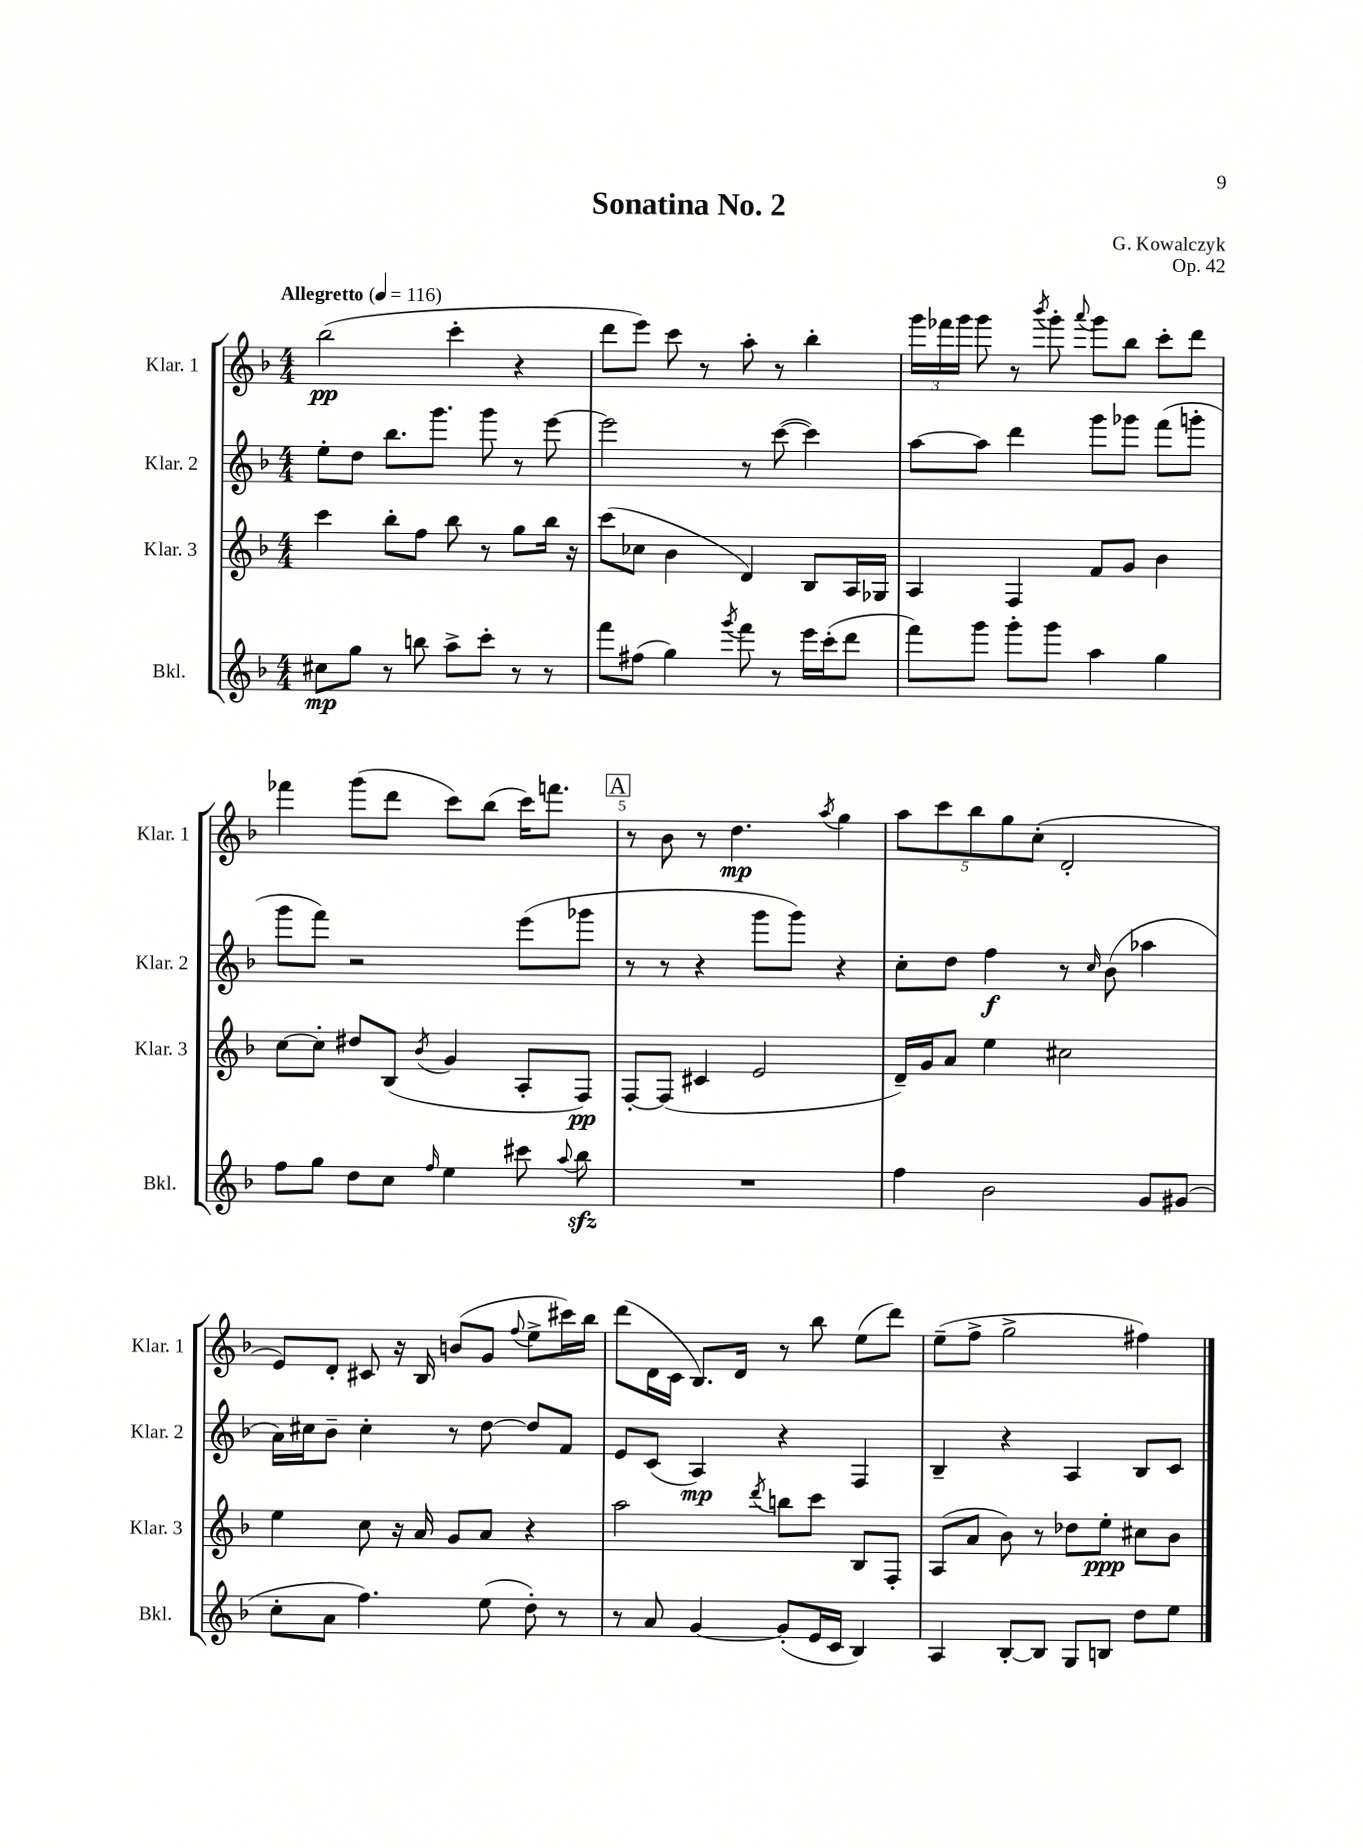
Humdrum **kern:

**kern	**dynam	**kern	**dynam	**kern	**dynam	**kern	**dynam
*part4	*part4	*part3	*part3	*part2	*part2	*part1	*part1
*staff4	*staff4	*staff3	*staff3	*staff2	*staff2	*staff1	*staff1
*I"Bkl.	*	*I"Klar. 3	*	*I"Klar. 2	*	*I"Klar. 1	*
*I'Bkl.	*	*I'Klar. 3	*	*I'Klar. 2	*	*I'Klar. 1	*
*clefG2	*	*clefG2	*	*clefG2	*	*clefG2	*
*k[b-]	*	*k[b-]	*	*k[b-]	*	*k[b-]	*
*M4/4	*	*M4/4	*	*M4/4	*	*M4/4	*
*MM116	*	*MM116	*	*MM116	*	*MM116	*
=1	=1	=1	=1	=1	=1	=1	=1
!	!	!	!	!	!	!LO:TX:a:B:t=Allegretto	!
8cc#X\L	mp	4ccc\	.	8ee'\L	.	(2bb-\	pp
8gg\J	.	.	.	8dd\J	.	.	.
8r	.	8bb-'\L	.	8.bb-\L	.	.	.
8bbn\	.	8ff\J	.	.	.	.	.
.	.	.	.	8.ggg\J	.	.	.
8aa^\L	.	8bb-\	.	.	.	4ccc'\	.
8ccc'\J	.	8r	.	8ggg\	.	.	.
8r	.	8gg\L	.	8r	.	4r	.
8r	.	16bb-\Jk	.	[8eee\	.	.	.
.	.	16r	.	.	.	.	.
=2	=2	=2	=2	=2	=2	=2	=2
8fff\L	.	(8ccc\L	.	2eee\]	.	8ddd\L	.
(8ff#X\J	.	8cc-X\J	.	.	.	8eee\J)	.
4gg\)	.	4b-\	.	.	.	8ccc\	.
.	.	.	.	.	.	8r	.
8qggg/	.	.	.	.	.	.	.
8fff\	.	4d/)	.	8r	.	8aa'\	.
8r	.	.	.	([8ccc\	.	8r	.
16eee\LL	.	8B-/L	.	4ccc\])	.	4bb-'\	.
(16ccc'\J	.	.	.	.	.	.	.
8ddd\J	.	16A/L	.	.	.	.	.
.	.	16G-X/JJ	.	.	.	.	.
=3	=3	=3	=3	=3	=3	=3	=3
8fff\L)	.	4A/	.	[8aa\L	.	24ggg\LL	.
.	.	.	.	.	.	24fff-X\	.
.	.	.	.	.	.	24ggg\JJ	.
8ggg\J	.	.	.	8aa\J]	.	8ggg\	.
8ggg'\L	.	4F/	.	4ddd\	.	8r	.
.	.	.	.	.	.	8qbbb-/	.
8ggg\J	.	.	.	.	.	8ggg'\	.
.	.	.	.	.	.	8qqaaa/	.
4aa\	.	8f/L	.	8ggg\L	.	8ggg\L	.
.	.	8g/J	.	8ggg-X\J	.	8bb-\J	.
4gg\	.	4b-\	.	(8fff\L	.	8ccc'\L	.
.	.	.	.	8gggn'\J	.	8ddd\J	.
!!LO:LB:g=z
=4	=4	=4	=4	=4	=4	=4	=4
8ff\L	.	[8cc\L	.	8ggg\L	.	4fff-X\	.
8gg\J	.	8cc'\J]	.	8fff\J)	.	.	.
8dd\L	.	8dd#X/L	.	2r	.	(8ggg\L	.
8cc\J	.	(8B-/J	.	.	.	8ddd\J	.
16qqff/	.	8qb-/	.	.	.	.	.
4ee\	.	4g/	.	.	.	8ccc\L)	.
.	.	.	.	.	.	(8bb-\J	.
8ccc#X\	.	8A'/L	.	(8eee\L	.	16ccc\KL)	.
.	.	.	.	.	.	8.fffn\J	.
8qqaa/	.	.	.	.	.	.	.
8bb-zz\	.	8F/J)	pp	8ggg-X\J	.	.	.
!!LO:REH:place=s1:t=A
=5	=5	=5	=5	=5	=5	=5	=5
1r	.	[8F'/L	.	8r	.	8r	.
.	.	(8F/J]	.	8r	.	8b-\	.
.	.	4c#X/	.	4r	.	8r	.
.	.	.	.	.	.	4.dd\	mp
.	.	2e/	.	8ggg\L	.	.	.
.	.	.	.	8ggg\J)	.	.	.
.	.	.	.	.	.	8qaa/	.
.	.	.	.	4r	.	4gg\	.
=6	=6	=6	=6	=6	=6	=6	=6
4ff\	.	16d~/LL)	.	8cc'\L	.	10aa\L	.
.	.	16g/J	.	.	.	.	.
.	.	.	.	.	.	10ccc\	.
.	.	8a/J	.	8dd\J	.	.	.
.	.	.	.	.	.	10bb-\	.
2b-\	.	4ee\	.	4ff\	f	.	.
.	.	.	.	.	.	10gg\	.
.	.	.	.	.	.	(10cc'\J	.
.	.	2cc#X\	.	8r	.	2d'/	.
.	.	.	.	16qqcc/	.	.	.
.	.	.	.	(8b-\	.	.	.
8g/L	.	.	.	4aa-X\	.	.	.
(8g#X/J	.	.	.	.	.	.	.
!!LO:LB:g=z
=7	=7	=7	=7	=7	=7	=7	=7
8cc'\L	.	4ee\	.	16a\LL)	.	8e/L)	.
.	.	.	.	16cc#X\J	.	.	.
8a\J	.	.	.	8b-~\J	.	8d'/J	.
4.ff\)	.	8cc\	.	4cc#'\	.	8c#X/	.
.	.	16r	.	.	.	16r	.
.	.	16a/	.	.	.	16B-/	.
.	.	8g/L	.	8r	.	(8bn/L	.
(8ee\	.	8a/J	.	[8dd\	.	8g/J	.
.	.	.	.	.	.	8qqff/	.
8dd'\)	.	4r	.	8dd/L]	.	8ee^\L	.
8r	.	.	.	8f/J	.	16ccc#X\L)	.
.	.	.	.	.	.	16bb-\JJ	.
=8	=8	=8	=8	=8	=8	=8	=8
8r	.	2aa\	.	8e/L	.	(8ddd\L	.
8a/	.	.	.	(8c/J	.	16d\L	.
.	.	.	.	.	.	16c\JJ	.
[4g/	.	.	.	4A/)	mp	8.B-/L)	.
.	.	.	.	.	.	16d/Jk	.
.	.	8qddd/	.	.	.	.	.
(8g'/L]	.	8bbn\L	.	4r	.	8r	.
16e/L	.	8ccc\J	.	.	.	8bb-\	.
16c/JJ	.	.	.	.	.	.	.
4B-/)	.	8B-/L	.	4F/	.	(8ee\L	.
.	.	8F'/J	.	.	.	8ddd\J)	.
=9	=9	=9	=9	=9	=9	=9	=9
4A/	.	(8A/L	.	4B-~/	.	(8ee~\L	.
.	.	8a/J	.	.	.	8ff^\J	.
[8B-'/L	.	8b-\)	.	4r	.	2gg^\	.
8B-/J]	.	8r	.	.	.	.	.
8G/L	.	8dd-X\L	.	4A/	.	.	.
8Bn/J	.	8ee'\J	ppp	.	.	.	.
8dd\L	.	8cc#X\L	.	8B-/L	.	4ff#X\)	.
8ee\J	.	8b-\J	.	8c/J	.	.	.
==	==	==	==	==	==	==	==
*-	*-	*-	*-	*-	*-	*-	*-
